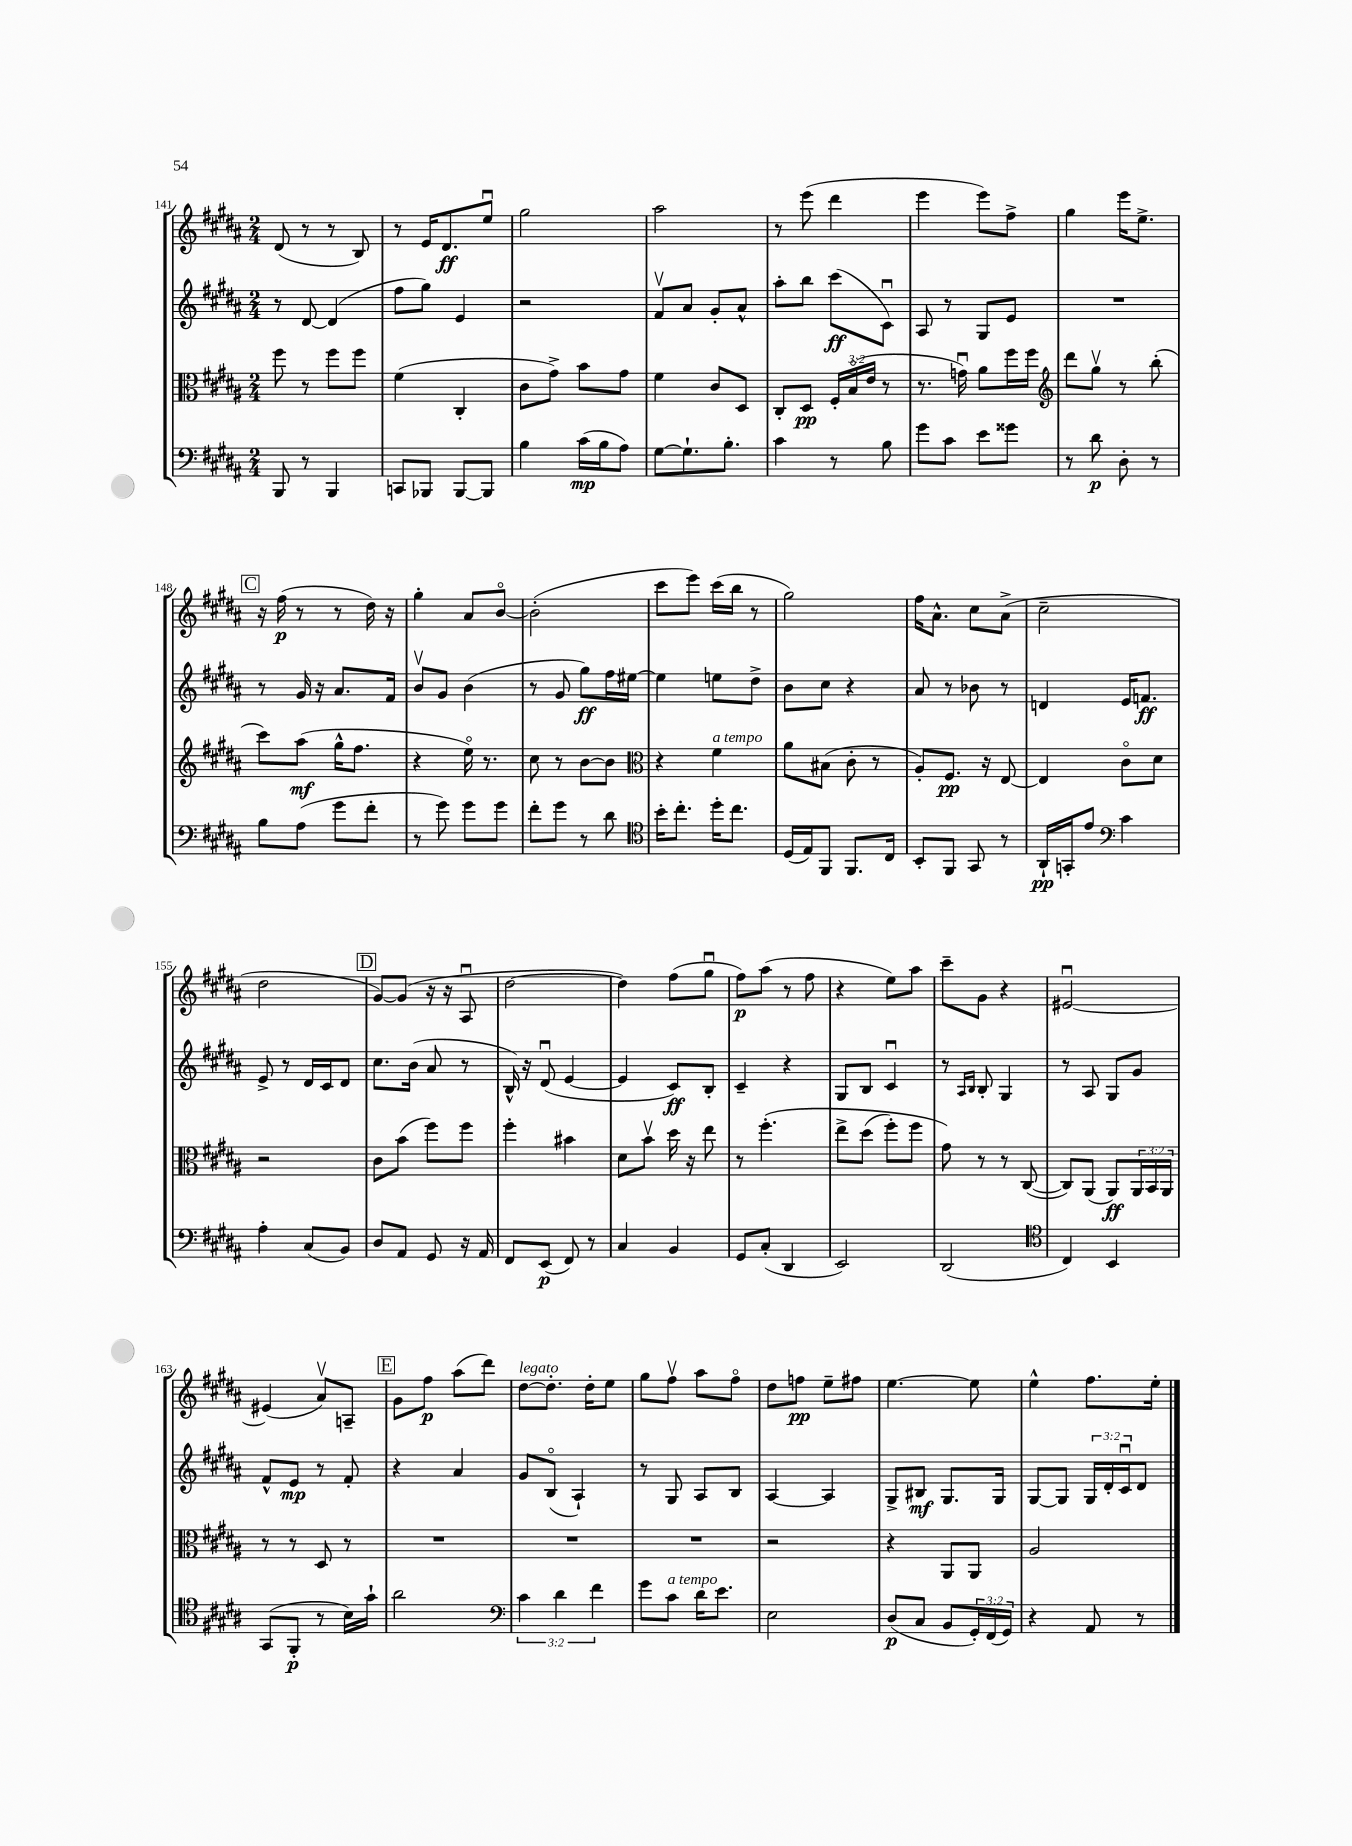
<<
\new StaffGroup <<
\new Staff = "s0" {
    \clef treble \key b \major \numericTimeSignature \time 2/4
    dis'8( r8 r8 b8) |
    r8 e'16 dis'8.\ff e''8\downbow |
    gis''2 |
    ais''2 |
    r8 e'''8( dis'''4 |
    e'''4 e'''8) fis''8-> |
    gis''4 e'''16 e''8.-> |
    \mark \markup { \box "C" } r16 fis''16\p( r8 r8 dis''16) r16 |
    gis''4-. ais'8 b'8~\flageolet |
    b'2-.( |
    cis'''8 e'''8) cis'''16( b''16 r8 |
    gis''2) |
    fis''16 ais'8.-^ cis''8 ais'8->( |
    cis''2-- |
    dis''2 |
    \mark \markup { \box "D" } gis'8~) gis'8( r16 r16 ais8\downbow |
    dis''2~ |
    dis''4) fis''8( gis''8\downbow |
    fis''8\p) ais''8( r8 fis''8 |
    r4 e''8) ais''8 |
    cis'''8-- gis'8 r4 |
    eis'2~\downbow |
    eis'4( ais'8\upbow) a8-- |
    \mark \markup { \box "E" } gis'8 fis''8\p ais''8( dis'''8) |
    dis''8~^\markup { \italic "legato" } dis''8.-. dis''16-. e''8 |
    gis''8 fis''8\upbow ais''8 fis''8\flageolet |
    dis''8 f''8\pp e''8-- fis''8 |
    e''4.~ e''8 |
    e''4-^ fis''8. e''16-. \bar "|." |
}
\new Staff = "s1" {
    \clef treble \key b \major \numericTimeSignature \time 2/4 \override Staff.TupletNumber.text = #tuplet-number::calc-fraction-text
    r8 dis'8~ dis'4( |
    fis''8 gis''8) e'4 |
    r2 |
    fis'8\upbow ais'8 gis'8-. ais'8-^ |
    ais''8-. b''8 cis'''8\ff( cis'8\downbow) |
    ais8 r8 gis8 e'8 |
    R2 |
    \mark \markup { \box "C" } r8 gis'16 r16 ais'8. fis'16 |
    b'8\upbow gis'8 b'4( |
    r8 gis'8 gis''8\ff) fis''16 eis''16~ |
    eis''4 e''8 dis''8-> |
    b'8 cis''8 r4 |
    ais'8 r8 bes'8 r8 |
    d'4 e'16 f'8.\ff |
    e'8-> r8 dis'16 cis'16 dis'8 |
    \mark \markup { \box "D" } cis''8. b'16( ais'8 r8 |
    b16-^) r16 dis'8\downbow( e'4~ |
    e'4 cis'8\ff) b8-. |
    cis'4-- r4 |
    gis8 b8 cis'4\downbow |
    r8 \grace { ais16 b16 } b8-. gis4 |
    r8 ais8 gis8 gis'8 |
    fis'8-^ e'8\mp r8 fis'8-. |
    \mark \markup { \box "E" } r4 ais'4 |
    gis'8 b8\flageolet( ais4-!) |
    r8 gis8 ais8 b8 |
    ais4~ ais4 |
    gis8-> bis8\mf gis8. gis16 |
    gis8~ gis8 \tuplet 3/2 { gis16 dis'16-. cis'16\downbow } dis'8 \bar "|." |
}
\new Staff = "s2" {
    \clef alto \key b \major \numericTimeSignature \time 2/4 \override Staff.TupletNumber.text = #tuplet-number::calc-fraction-text
    fis''8 r8 fis''8 fis''8 |
    fis'4( cis4-. |
    cis'8 gis'8->) b'8 gis'8 |
    fis'4 cis'8 dis8 |
    cis8-. dis8\pp \tuplet 3/2 { fis16-. b16\flageolet( e'16 } r8 |
    r8. g'16\downbow) ais'8 fis''16 fis''16 |
    \clef treble dis'''8 gis''8\upbow r8 b''8-.( |
    \mark \markup { \box "C" } cis'''8) ais''8\mf( gis''16-^ fis''8. |
    r4 e''16\flageolet) r8. |
    cis''8 r8 b'8~ b'8 |
    \clef alto r4 fis'4^\markup { \italic "a tempo" } |
    ais'8 bis8( cis'8-. r8 |
    ais8-.) fis8.\pp r16 e8~ |
    e4 cis'8\flageolet dis'8 |
    r2 |
    \mark \markup { \box "D" } cis'8 b'8( fis''8) fis''8 |
    fis''4-. bis'4 |
    dis'8 b'8\upbow dis''16 r16 e''8 |
    r8 fis''4.-.\( |
    e''8-> dis''8( fis''8-.) fis''8 |
    gis'8\) r8 r8 cis8~( |
    cis8) ais,8( ais,8\ff) \tuplet 3/2 { ais,16 b,16 ais,16 } |
    r8 r8 dis8 r8 |
    \mark \markup { \box "E" } R2 |
    R2 |
    R2 |
    r2 |
    r4 ais,8 ais,8 |
    ais2 \bar "|." |
}
\new Staff = "s3" {
    \clef bass \key b \major \numericTimeSignature \time 2/4 \override Staff.TupletNumber.text = #tuplet-number::calc-fraction-text
    b,,8 r8 b,,4 |
    c,8 bes,,8 bes,,8~ bes,,8 |
    b4 cis'16\mp( b16 ais8) |
    gis8~ gis8.-! b8.-. |
    cis'4 r8 b8 |
    gis'8 cis'8 e'8 gisis'8 |
    r8 dis'8\p dis8-. r8 |
    \mark \markup { \box "C" } b8 ais8( gis'8 fis'8-. |
    r8 gis'8) gis'8 gis'8 |
    fis'8-. gis'8 r8 dis'8 |
    \clef tenor b'16-. cis''8.-. dis''16-. cis''8. |
    dis16( e16) fis,8 fis,8. cis16 |
    b,8-. fis,8 gis,8 r8 |
    ais,16-!\pp g,16-. e'8 \clef bass cis'4 |
    ais4-. cis8( b,8) |
    \mark \markup { \box "D" } dis8 ais,8 gis,8 r16 ais,16 |
    fis,8 e,8\p( fis,8) r8 |
    cis4 b,4 |
    gis,8 cis8-.( dis,4 |
    e,2) |
    dis,2( |
    \clef tenor cis4) b,4 |
    gis,8( fis,8-.\p r8 b16) gis'16-! |
    \mark \markup { \box "E" } ais'2 |
    \clef bass \tuplet 3/2 { cis'4 dis'4 fis'4 } |
    gis'8 cis'8^\markup { \italic "a tempo" } dis'16 e'8. |
    e2 |
    dis8\p( cis8 b,8 \tuplet 3/2 { gis,16-.) fis,16( gis,16) } |
    r4 ais,8 r8 \bar "|." |
}
>>
>>
\layout { \context { \Score currentBarNumber = #141 } }
